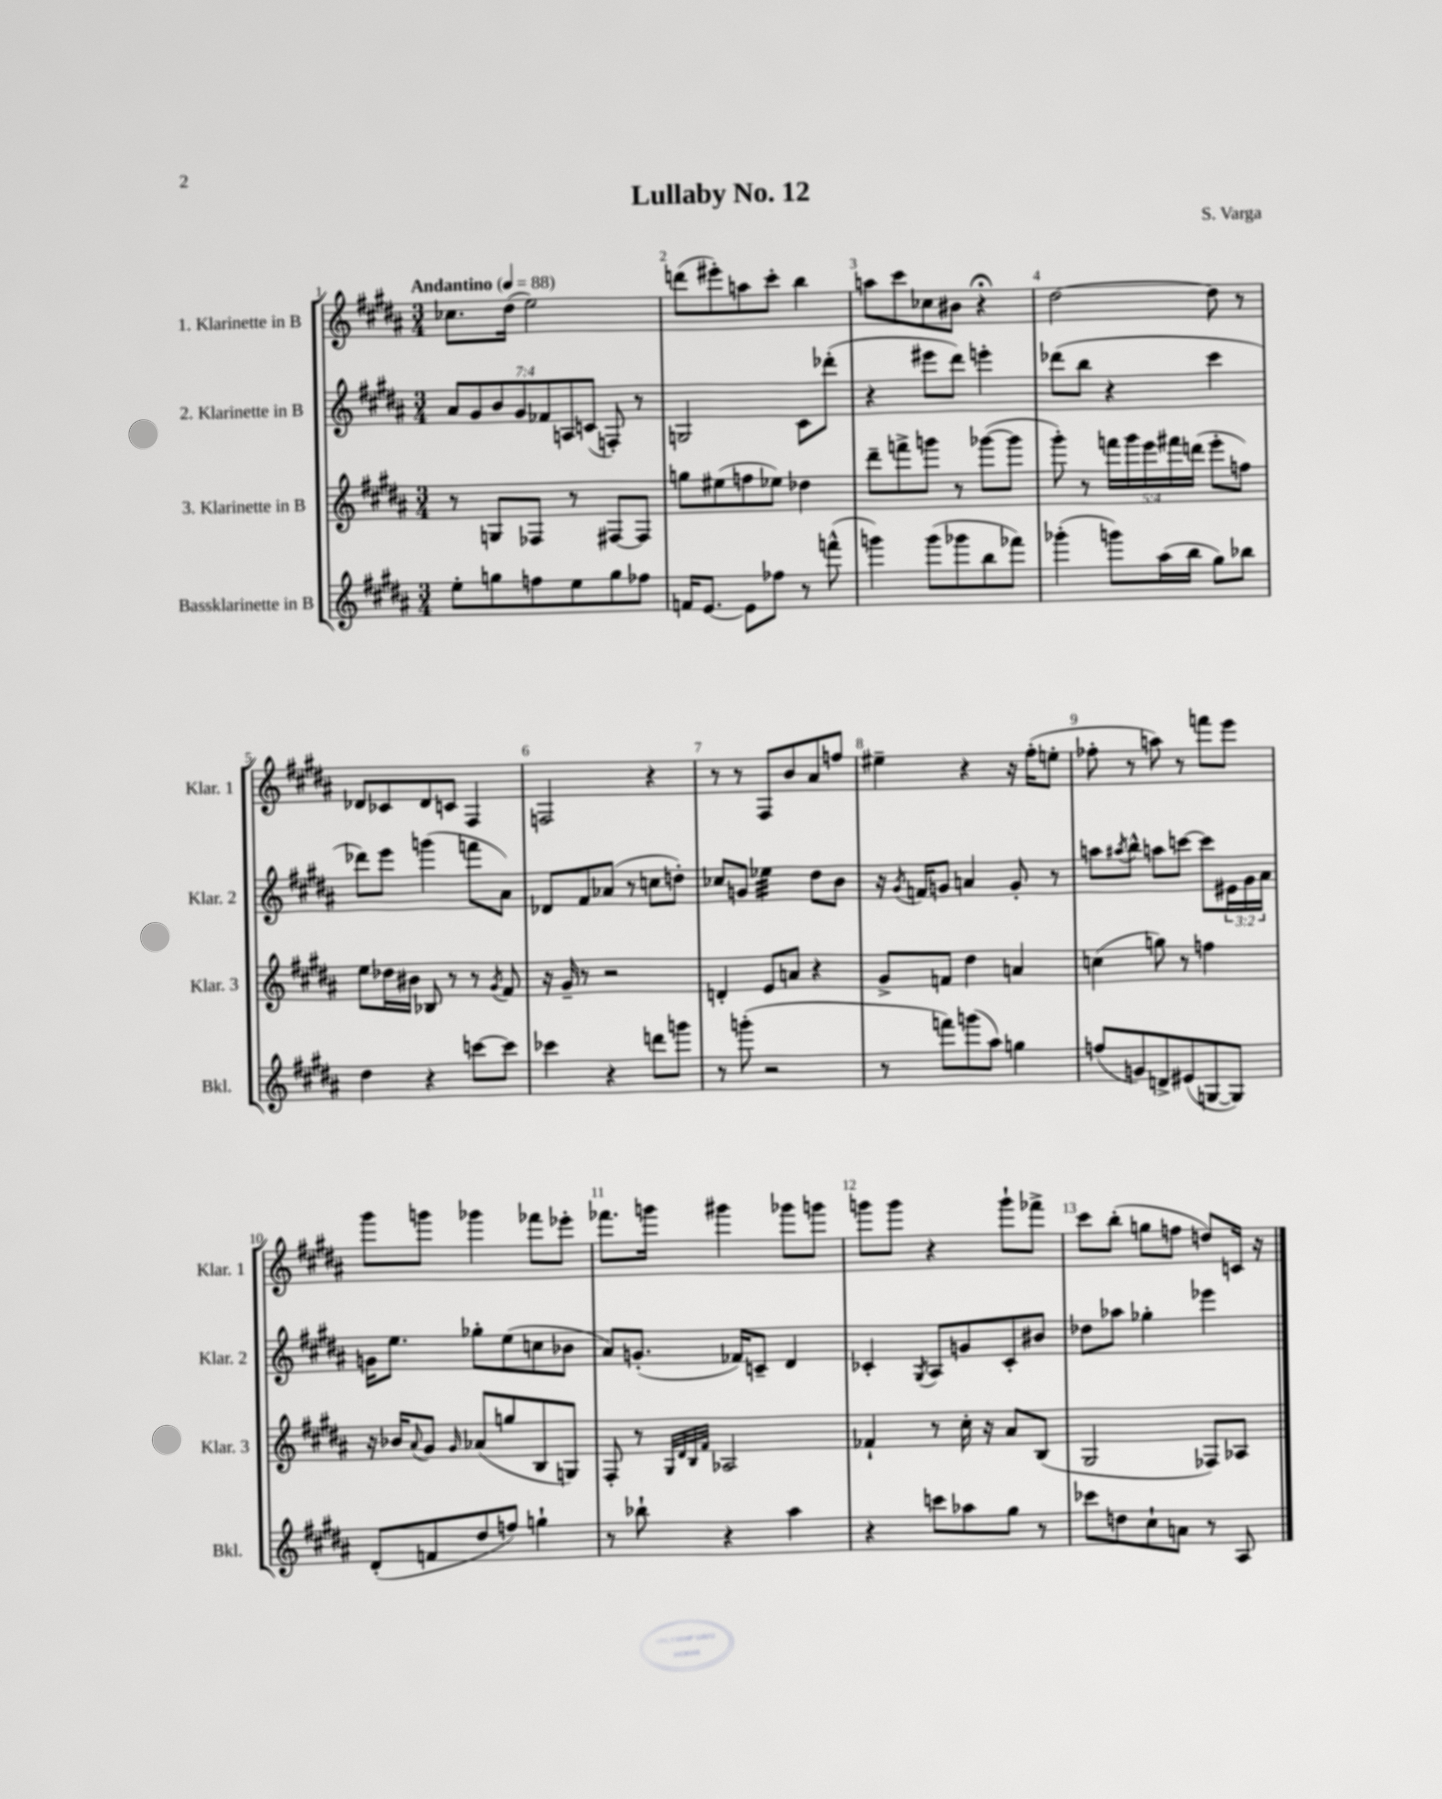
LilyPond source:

\header { title = "Lullaby No. 12" composer = "S. Varga" }
<<
\new StaffGroup <<
\new Staff = "s0" \with { instrumentName = "1. Klarinette in B" shortInstrumentName = "Klar. 1" } {
    \clef treble \key b \major \numericTimeSignature \time 3/4 \tempo "Andantino" 4 = 88
    ces''8. dis''16( e''2) |
    d'''8( eis'''8-.) a''8 cis'''8-. b''4 |
    a''8 cis'''8 ces''8 bis'8 r4\fermata |
    dis''2~ dis''8 r8 |
    des'8 ces'8 des'8 c'8 fis4 |
    f2 r4 |
    r8 r8 fis8 b'8 ais'8 f''8 |
    eis''4-- r4 r16 fis''16-.( e''8-. |
    fes''8-. r8 a''8) r8 f'''8 e'''8 |
    gis'''8 g'''8 ges'''4 fes'''8 ees'''8-. |
    fes'''8. g'''16 gis'''4 ges'''8 g'''8 |
    g'''8 g'''8 r4 g'''8-! fes'''8-> |
    cis'''8 b''8-.( g''8 f''8 d''8) c'16 r16 \bar "|." |
}
\new Staff = "s1" \with { instrumentName = "2. Klarinette in B" shortInstrumentName = "Klar. 2" } {
    \clef treble \key b \major \numericTimeSignature \time 3/4 \override Staff.TupletNumber.text = #tuplet-number::calc-fraction-text
    \tuplet 7/4 { ais'8 gis'8 b'8 gis'8 fes'8 a8 c'8( } f8-.) r8 |
    g2 cis'8 des'''8-.( |
    r4 eis'''8 dis'''8) e'''4-. |
    des'''8( b''8 r4 cis'''4 |
    des'''8) e'''8 g'''4( f'''8 ais'8) |
    des'8 fis'8 aes'8( r8 c''8 d''8-.) |
    ces''8 g'8 ees''4:32 dis''8 b'8 |
    r16 \acciaccatura { gis'8 } f'16 g'8 a'4 g'8-. r8 |
    a''8 \acciaccatura { ais''8 } b''8-^ a''8 c'''8~ c'''8 \tuplet 3/2 { eis'16 gis'16 ais'16 } |
    g'16 e''8. ges''8-. e''8( c''8 bes'8 |
    ais'8) g'8.-.( fes'16) c'8-- dis'4 |
    ces'4-. \acciaccatura { gis8 } ais8 g'8 ces'8-. bis'8 |
    des''8 aes''8 ges''4-. ees'''4 \bar "|." |
}
\new Staff = "s2" \with { instrumentName = "3. Klarinette in B" shortInstrumentName = "Klar. 3" } {
    \clef treble \key b \major \numericTimeSignature \time 3/4 \override Staff.TupletNumber.text = #tuplet-number::calc-fraction-text
    r8 g8 fes8 r8 fis8~ fis8 |
    g''8 eis''8( f''8 ees''8) des''4 |
    dis'''8-- f'''8-> g'''8 r8 ges'''8~( ges'''8 |
    gis'''8-.) r8 \tuplet 5/4 { f'''16 gis'''16 e'''16 fis'''16 d'''16( } e'''8-. f''8) |
    e''8 des''16 bis'16 bes8 r8 r8 \acciaccatura { gis'8 } fis'8 |
    r16 gis'16-- r8 r2 |
    d'4-. e'8 a'8 r4 |
    gis'8-> f'8 dis''4 a'4 |
    c''4( g''8) r8 f''4 |
    r16 bes'16 \appoggiatura { ais'8 } gis'8 \grace { gis'16 } aes'8( g''8 b8 g8) |
    fis8-. r8 \grace { gis32 dis'32 b32 fis'32 } aes2 |
    fes'4-! r8 cis''16-. r16 ais'8 b8( |
    gis2 fes8) aes8 \bar "|." |
}
\new Staff = "s3" \with { instrumentName = "Bassklarinette in B" shortInstrumentName = "Bkl." } {
    \clef treble \key b \major \numericTimeSignature \time 3/4
    e''8-. g''8 f''8 e''8 g''8 fes''8 |
    f'16 e'8.~ e'8 fes''8 r8 f'''8-^( |
    g'''4) g'''8( ges'''8 b''8 fes'''8) |
    ges'''4-.( g'''8) ais''16( b''16 gis''8) bes''8 |
    dis''4 r4 c'''8~ c'''8 |
    ces'''4 r4 d'''8 g'''8 |
    r8 g'''8-.( r2 |
    r8 f'''8) g'''8( ais''8) g''4 |
    f''8( g'8) d'8-> eis'8( g8~ g8) |
    dis'8-.( f'8 dis''8 f''8) g''4-! |
    r8 bes''8-! r4 ais''4 |
    r4 c'''8 aes''8 gis''8 r8 |
    ces'''8 d''8 cis''8-! a'8 r8 ais8 \bar "|." |
}
>>
>>
\layout { \context { \Score \override BarNumber.break-visibility = ##(#f #t #t) barNumberVisibility = #all-bar-numbers-visible } }
